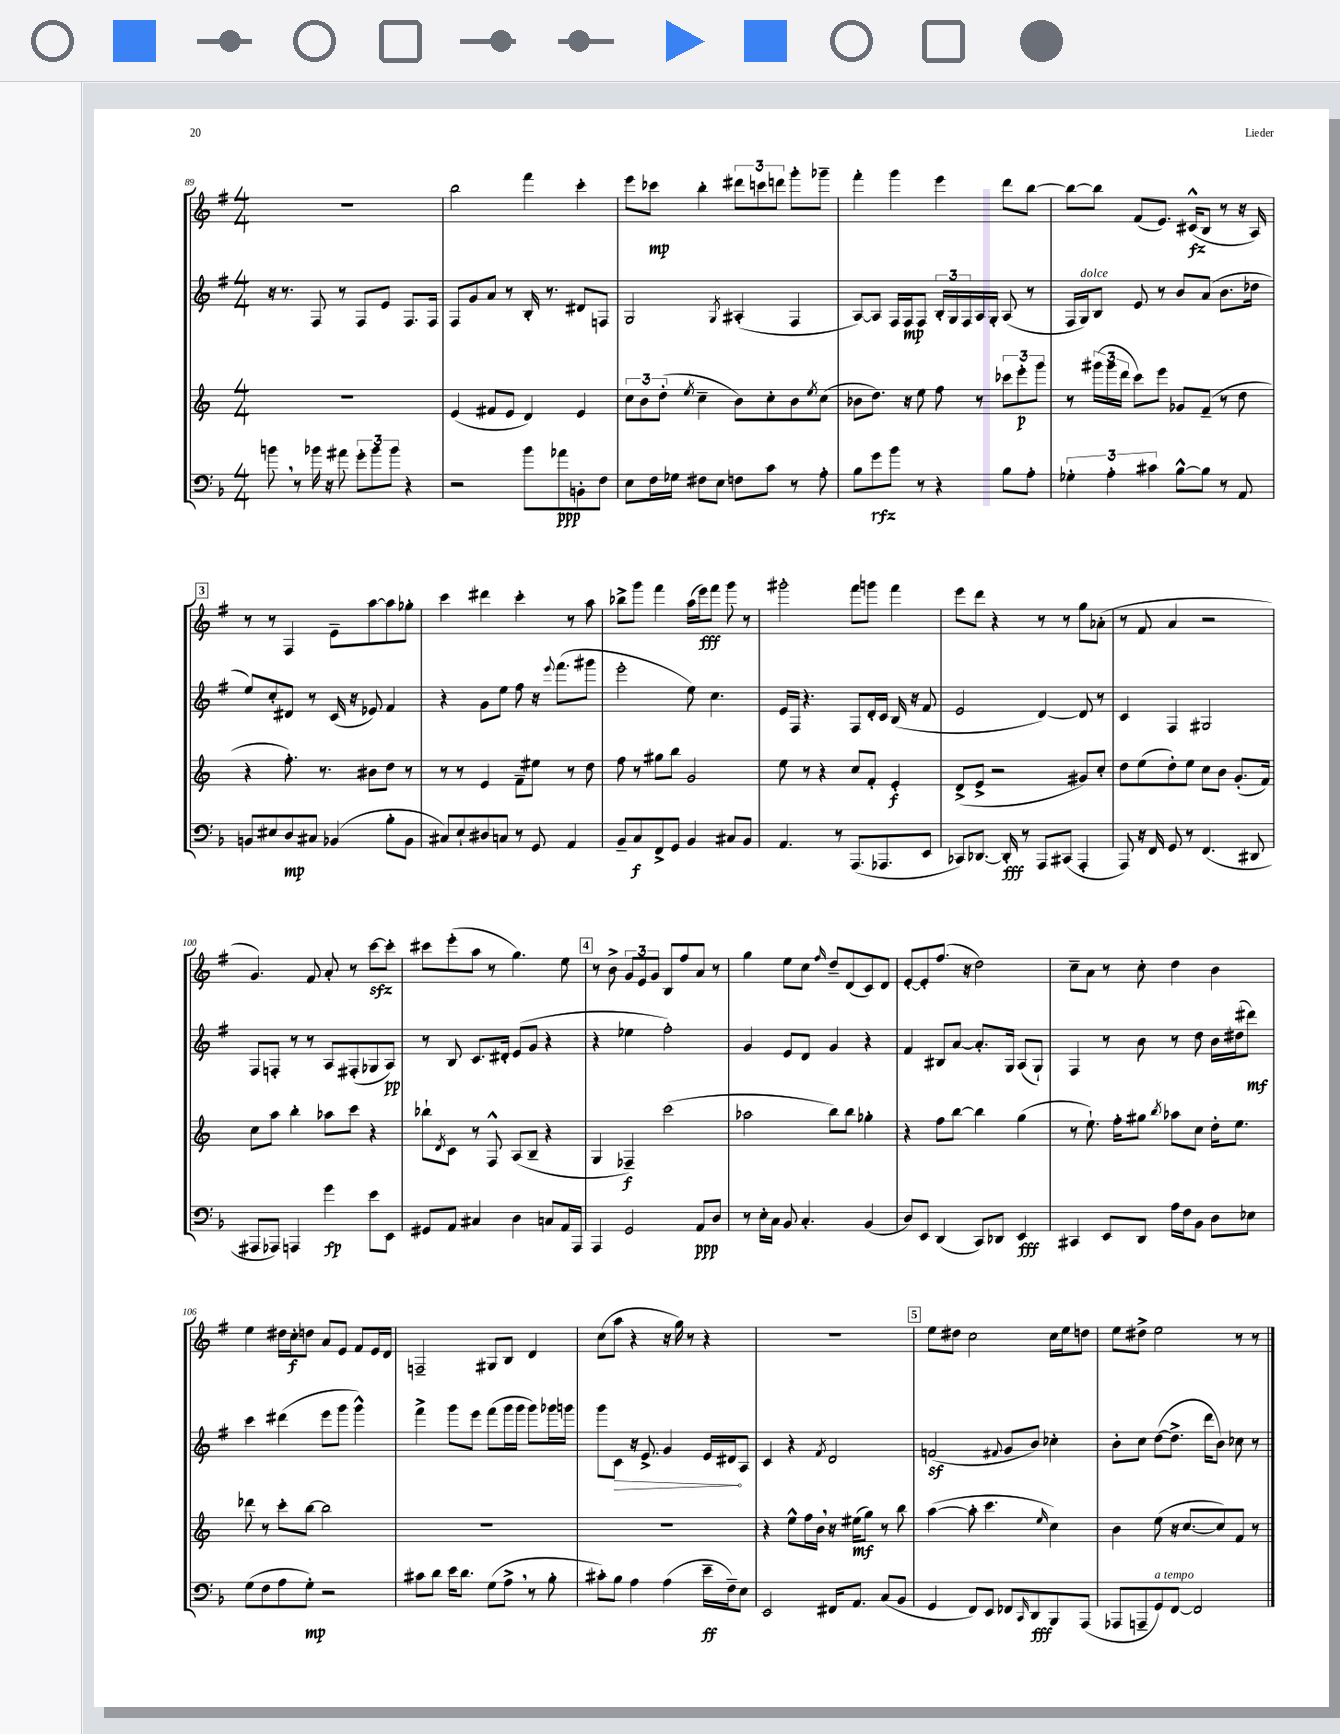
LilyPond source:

<<
\new StaffGroup <<
\new Staff = "s0" {
    \clef treble \key g \major \numericTimeSignature \time 4/4
    R1 |
    b''2 fis'''4 c'''4-. |
    e'''8 ces'''8\mp b''4-. \tuplet 3/2 { dis'''8 c'''8 d'''8 } g'''8-. ges'''8-- |
    fis'''4-. g'''4 e'''4 d'''8 b''8~ |
    b''8~ b''8 fis'8( e'8.) cis'16-^\fz( b8 r8 r16 a16) |
    \mark \markup { \box "3" } r8 r8 fis4 e'8-- a''8~ a''8 ges''8-. |
    c'''4 dis'''4 c'''4-. r8 a''8 |
    bes''8-> g'''8 fis'''4 a''16( e'''16\fff) fis'''8 g'''8 r8 |
    gis'''2-. fis'''8 g'''8 fis'''4 |
    e'''8 d'''8 r4 r8 r8 g''8 aes'8-.( |
    r8 fis'8 a'4 r2 |
    g'4.) fis'8 a'8-. r8 c'''8~\sfz c'''8-. |
    cis'''8 e'''8-.( a''8 r8 g''4.) e''8 |
    \mark \markup { \box "4" } r8 b'8-> \tuplet 3/2 { g'8 e'8 g'8 } b8 fis''8 a'8 r8 |
    g''4 e''8 c''8 \grace { fis''16 } d''8-- d'8( c'8) d'8 |
    e'8~-. e'8-. fis''8.( r16 d''2) |
    c''8-- a'8 r8 c''8-. d''4 b'4 |
    e''4 dis''16 c''16-.\f d''8 a'8 e'8 fis'8 e'16 d'16 |
    f2-- gis8 b8 d'4 |
    c''8( a''8 r4 r16 g''16) r8 r4 |
    R1 |
    \mark \markup { \box "5" } e''8 dis''8 c''2 c''16 e''16 d''8 |
    e''8 dis''8-> e''2 r8 r8 \bar "|." |
}
\new Staff = "s1" {
    \clef treble \key g \major \numericTimeSignature \time 4/4
    r16 r8. fis8 r8 fis8 e'8 fis8. fis16 |
    fis8 g'8 a'8 r8 b16-. r8. dis'8 f8 |
    g2 \acciaccatura { g8 } ais4-.( fis4 |
    a8~) a8 fis16 fis16\mp fis8 \tuplet 3/2 { b16-. g16 fis16 } a16 g16-. a8( r8 |
    fis16 g16^\markup { \italic "dolce" }) b8 e'8 r8 b'8 a'8( b'8. des''16 |
    \mark \markup { \box "3" } e''8) c''8-. dis'8 r8 c'16( r16 ees'8) fis'4 |
    r4 g'8 e''8 fis''8 r16 \appoggiatura { e'''8 } fis'''8.( gis'''8 |
    e'''2-. e''8) c''4. |
    e'16 fis16 r4. fis8 d'16-. c'16 b16( r16 fis'8 |
    e'2 d'4~) d'8 r8 |
    c'4 fis4 gis2 |
    fis8 f8-. r8 r8 a8 fis8-.( ges8 a8\pp) |
    r8 b8 c'8. dis'16-. e'8( g'8 r4 |
    \mark \markup { \box "4" } r4 ees''4 fis''2-.) |
    g'4 e'8 d'8 g'4 r4 |
    fis'4 bis8 a'8~ a'8.-. g16 a8( g8-!) |
    fis4 r8 b'8 r8 d''8 b'16 dis''16( dis'''8\mf) |
    c'''4 dis'''4( e'''8 g'''8 g'''4-^) |
    fis'''4-> g'''8 e'''8 fis'''8( g'''16 g'''16 g'''8) ges'''16 g'''16 |
    g'''8 \once \override Hairpin.circled-tip = ##t c'8\> r16 e'8.-> g'4 e'16 dis'16\! a8 |
    c'4 r4 \acciaccatura { fis'8 } d'2 |
    \mark \markup { \box "5" } f'2\sf( \appoggiatura { fis'8 } g'8 b'8) ces''4-. |
    b'8-. c''8 d''8~( d''8.-> d'''16 b'8) ces''8 r8 \bar "|." |
}
\new Staff = "s2" {
    \clef treble \key c \major \numericTimeSignature \time 4/4
    R1 |
    e'4( fis'8 e'8 d'4) e'4 |
    \tuplet 3/2 { c''8 b'8 d''8-.( } \acciaccatura { e''8 } c''4-- b'8) c''8-. b'8 \acciaccatura { e''8 } c''8( |
    bes'8 d''8.) r16 e''8 f''8 r8 \tuplet 3/2 { ces'''8 e'''8-.\p g'''8 } |
    r8 \tuplet 3/2 { gis'''16( gis'''16 d'''16 } c'''8) e'''8 ges'8 f'8--( r8 d''8 |
    \mark \markup { \box "3" } r4 f''8.-.) r8. bis'8 d''8 r8 |
    r8 r8 e'4 f'8-- eis''8 r8 d''8 |
    f''8 r8 gis''8 b''8 g'2 |
    e''8 r8 r4 c''8 f'8-. e'4-.\f |
    d'8->( e'8-> r2 gis'8) c''8-. |
    d''8 e''8( d''8-.) e''8 c''8 b'8 g'8.-.( f'16) |
    c''8 a''8 b''4-. aes''8 c'''8 r4 |
    bes''8-! \acciaccatura { d'8 } c'8 r8 f8-^ a8( b8-- r4 |
    \mark \markup { \box "4" } g4 fes4--\f) c'''2( |
    aes''2 b''8) b''8 ges''4-. |
    r4 f''8 b''8~ b''4 g''4( |
    r8 e''8.-!) f''16-. gis''8 \acciaccatura { b''8 } aes''8 c''8 d''16-. e''8. |
    des'''8 r8 c'''8-. b''8~ b''2 |
    R1 |
    R1 |
    r4 e''8-^ f''16 b'16 \breathe r16 eis''16\mf( g''8) r8 b''8 |
    \mark \markup { \box "5" } a''4~( a''8-. c'''4. \grace { e''16 } c''4) |
    b'4 e''8( r16 c''8.~ c''8) f'8 r8 \bar "|." |
}
\new Staff = "s3" {
    \clef bass \key f \major \numericTimeSignature \time 4/4
    b'8 \breathe r8 bes'16 r16 ais'8 \tuplet 3/2 { g'8-. bes'8 bes'8 } r4 |
    r2 bes'8 aes'8\ppp b,8-. f8 |
    e8 f16 ges16 fis8 e8 f8 c'8 r8 a8-. |
    bes8 g'8\rfz bes'8 r8 r4 bes8 a8-. |
    \tuplet 3/2 { ges4-. a4-. cis'4 } bes8~-^ bes8 r8 a,8 |
    \mark \markup { \box "3" } b,8 eis8 d8\mp cis8 bes,4( bes8-. bes,8 |
    cis8) e8-! dis8 c8 r8 g,8 a,4 |
    bes,8-- c8\f f,8-> g,8 bes,4 cis8 bes,8 |
    a,4. r8 a,,8.( aes,,8. e,8 |
    ces,8) des,8.~ des,16-.\fff r8 a,,8 cis,8( a,,4-. |
    a,,8) r16 f,16 g,8 r8 f,4.( dis,8 |
    ais,,8 aes,,8) a,,4 g'4\fp e'8 e,8 |
    gis,8 a,8 cis4 d4 c8 a,16 a,,16 |
    \mark \markup { \box "4" } a,,4 g,2 a,8\ppp d8 |
    r8 e16-. c16 bes,8 c4.-. bes,4( |
    d8) e,8 d,4( c,8) des,8 e,4\fff |
    cis,4 e,8 d,8 a16 f16 bes,8 d8 ees8 |
    g8( f8 a8 g8-.\mp) r2 |
    cis'8 d'8 e'16 d'8. g8( a8-> \breathe r8 bes8-. |
    cis'8-.) bes8 a4 a4( e'16--\ff f16--) e8 |
    e,2 fis,16 a,8. c8( bes,8 |
    \mark \markup { \box "5" } g,4 f,8) e,8 fes,8 \grace { c,16 } d,8\fff bes,,8 a,,8( |
    aes,,8 a,,8-- g,8^\markup { \italic "a tempo" }) f,8~ f,2 \bar "|." |
}
>>
>>
\layout { \context { \Score currentBarNumber = #89 } }
